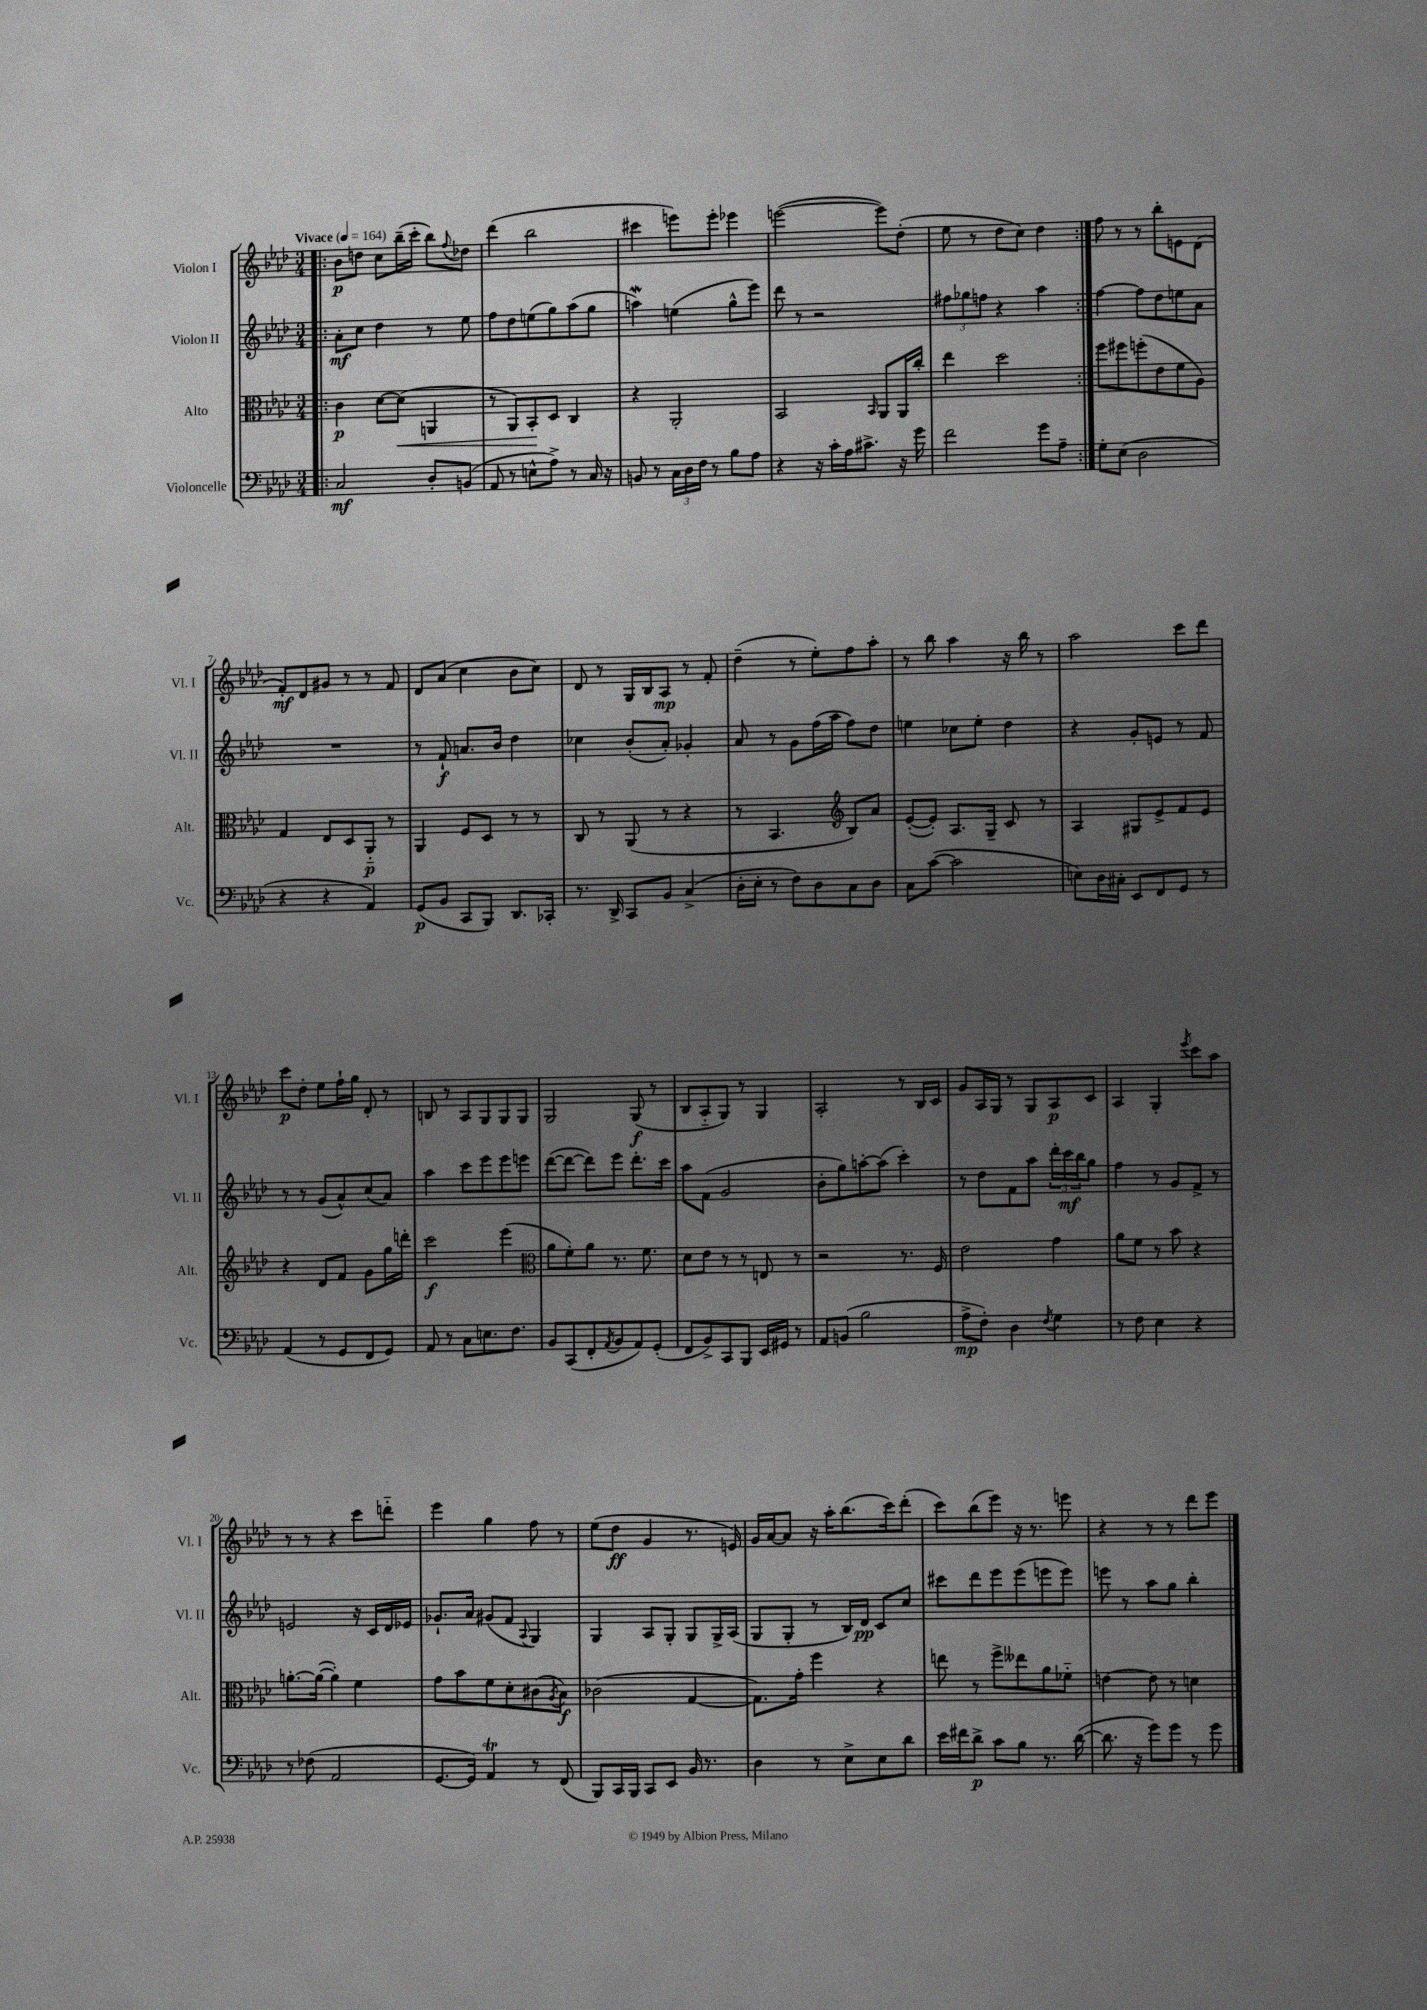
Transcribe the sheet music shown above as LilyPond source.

<<
\new StaffGroup <<
\new Staff = "s0" \with { instrumentName = "Violon I" shortInstrumentName = "Vl. I" } {
    \clef treble \key aes \major \numericTimeSignature \time 3/4 \tempo "Vivace" 4 = 164
    \repeat volta 2 { \bar ".|:" bes'8\p d''8 c''8 bes''16--( c'''16-. bes''8) \appoggiatura { f''8 } des''8 |
    des'''4( bes''2 |
    cis'''4 e'''8) e'''8-. ees'''4 |
    e'''2~( e'''8) des''8-.( |
    ees''8 r8 des''8 c''8) des''4 | }
    f''8 r8 r8 bes''8-. e'8 des'8( |
    f'8-.\mf) des'8 gis'8 r8 r8 f'8 |
    des'8 aes'8( c''4 bes'8 c''8) |
    des'8 r8 g16 bes16 aes8\mp r8 f'8-. |
    des''4--( r8 ees''8-.) f''8 aes''8-. |
    r8 bes''8 aes''4 r16 bes''16 r8 |
    aes''2 c'''8 des'''8 |
    c'''8\p des''8-. ees''8 f''16-! g''16 des'8-. r8 |
    b8 r8 aes8 g8 g8 g8 |
    g2 g8\f( r8 |
    bes8 aes8-_ g8) r8 g4 |
    aes2-. r8 bes16 c'16 |
    g'8 aes16 g16 r8 g8 aes8\p c'8 |
    aes4 g4-. \acciaccatura { ees'''8 } c'''8 aes''8 |
    r8 r8 r4 c'''8 d'''8-_ |
    ees'''4 g''4 f''8 r8 |
    ees''8( des''8\ff g'4 r8. e'16) |
    g'16 aes'16~ aes'8 r16 aes''16-. bes''8.( c'''16) des'''8-.( |
    c'''8) bes''8( ees'''8) r16 r8. e'''8 |
    r4 r8 r8 des'''8 ees'''8 \bar "|." |
}
\new Staff = "s1" \with { instrumentName = "Violon II" shortInstrumentName = "Vl. II" } {
    \clef treble \key aes \major \numericTimeSignature \time 3/4
    \repeat volta 2 { \bar ".|:" aes'8-.\mf c''8 des''4 r8 ees''8 |
    f''8 des''8 e''8( g''8) aes''8( g''8 |
    a''4\mordent) e''4( g''8-^ ees'''8) |
    des'''8 r8 r2 |
    \tuplet 3/2 { fis''8 ges''8 f''8 } r4 aes''4 | }
    f''4~ f''8 des''8 e''8 aes'8 |
    R2. |
    r8 f'8-!\f a'8. bes'16 des''4 |
    ces''4 bes'8-.( aes'8-.) ges'4-. |
    aes'8 r8 g'8 f''16( aes''16 f''8) des''8 |
    e''4 ces''8 e''8-. des''4 |
    r4 g'8-. e'8 r8 f'8 |
    r8 r8 g'8( aes'8-^) c''8( aes'8) |
    aes''4 c'''8 ees'''8 ees'''8 e'''8 |
    des'''8~( des'''8~ des'''8) ees'''8 des'''8.-. c'''16 |
    aes''8 f'8( g'2 |
    bes'8-. g''8) a''8~-. a''8( c'''4-.) |
    r8 des''8 f'8 aes''8 \tuplet 3/2 { des'''16-. c'''16\mf bes''16 } g''8 |
    f''4 r8 g'8 f'8-> r8 |
    e'2 r16 c'16 des'16 ees'16 |
    ges'8.-! aes'16 gis'8( f'8 \appoggiatura { aes8 } g4) |
    g4 aes8 g8-. g8 g16-> aes16( |
    g8 g8-. r8 bes16) des'16\pp c'8 c''8 |
    cis'''8 des'''8 ees'''8 ees'''8( e'''8 e'''8) |
    e'''8 r8 aes''8 g''8 bes''4-. \bar "|." |
}
\new Staff = "s2" \with { instrumentName = "Alto" shortInstrumentName = "Alt." } {
    \clef alto \key aes \major \numericTimeSignature \time 3/4
    \repeat volta 2 { \bar ".|:" c'4\p des'8~ des'8\<( a,4 |
    r8 aes,8) bes,8-.\! des8 c4 |
    r4 aes,2-. |
    bes,2 \grace { bes,16 } aes,8 aes,16 c''16-. |
    ees''4 des''2 | }
    f''8 fis''8 f''8-.( ees'8 f'8 aes8) |
    g4 ees8 des8 aes,8-_\p r8 |
    aes,4 f8 des8 r8 r8 |
    c8 r8 aes,8( r8 r4 |
    r8 bes,4. \clef treble bes8) aes'8 |
    ees'8~-.( ees'8-.) aes8. g16-- c'8 r8 |
    aes4 gis8 ees'8-> f'8 ees'8 |
    r4 des'8 f'8 g'8 g''16 d'''16-. |
    c'''2\f ees'''4( |
    \clef alto aes'8 f'8-.) aes'8 r8. f'8. |
    des'8 ees'8 r8 r8 e8 r8 |
    r2 r8. f16 |
    ees'2 g'4 |
    aes'8 f'8 r8 bes'8 r4 |
    a'8.~-. a'16~( a'4-.) f'4 |
    g'8 bes'8 f'8 des'8-. cis'8( \acciaccatura { aes8 } bes8\f) |
    ces'2( g4~ |
    g8.) g'16-. f''4 r4 |
    e''8 r8 f''8-> eeses''8 aes'8 fes'8-_ |
    e'4~ e'8 r8 d'4 \bar "|." |
}
\new Staff = "s3" \with { instrumentName = "Violoncelle" shortInstrumentName = "Vc." } {
    \clef bass \key aes \major \numericTimeSignature \time 3/4
    \repeat volta 2 { \bar ".|:" c2\mf des8-. b,8( |
    aes,8 r8 e8-^ aes8->) r8 c16 r16 |
    b,8 r8 \tuplet 3/2 { c16 des16 f16 } r8 bes8 aes8 |
    r4 r16 c'16-. aes16 cis'8.-> r16 g'16 |
    f'2 g'8 aes8-- | }
    g8-. ees8( des2 |
    r4 r4 aes,4) |
    g,8\p( bes,8 c,8 bes,,8) des,8. ces,16-. |
    r8. des,16-> c,8 bes,8 c4->( |
    des16-. ees16-. r8 f8) des8 c8 des8 |
    c8 c'8~( c'2 |
    e8) des16 cis16-. ees,8 f,8 g,8 r8 |
    aes,4( r8 g,8 f,8 g,8) |
    aes,8 r8 c8 e8. f8. |
    bes,8 c,8( f,8-. \acciaccatura { aes,8 } bes,8 aes,8) g,8-.( |
    f,8 bes,8->) c,8 bes,,8 ees,16 gis,16 r8 |
    aes,8 b,8( bes2 |
    aes8->\mp f8-.) des4 \acciaccatura { f8 } g4 |
    r8 f8 ees4 r4 |
    r8 fes8( aes,2 |
    g,8.~ g,16) aes,4\trill r8 f,8( |
    bes,,8) c,16 bes,,16 c,8 ees,8 bes,16 r8. |
    des4 r8 ees8-> ees8 des'8 |
    ees'16 fis'16 des'8->\p c'8 bes8 r8. des'16~( |
    des'8. r16 g'8) g'8 r8 g'8 \bar "|." |
}
>>
>>
